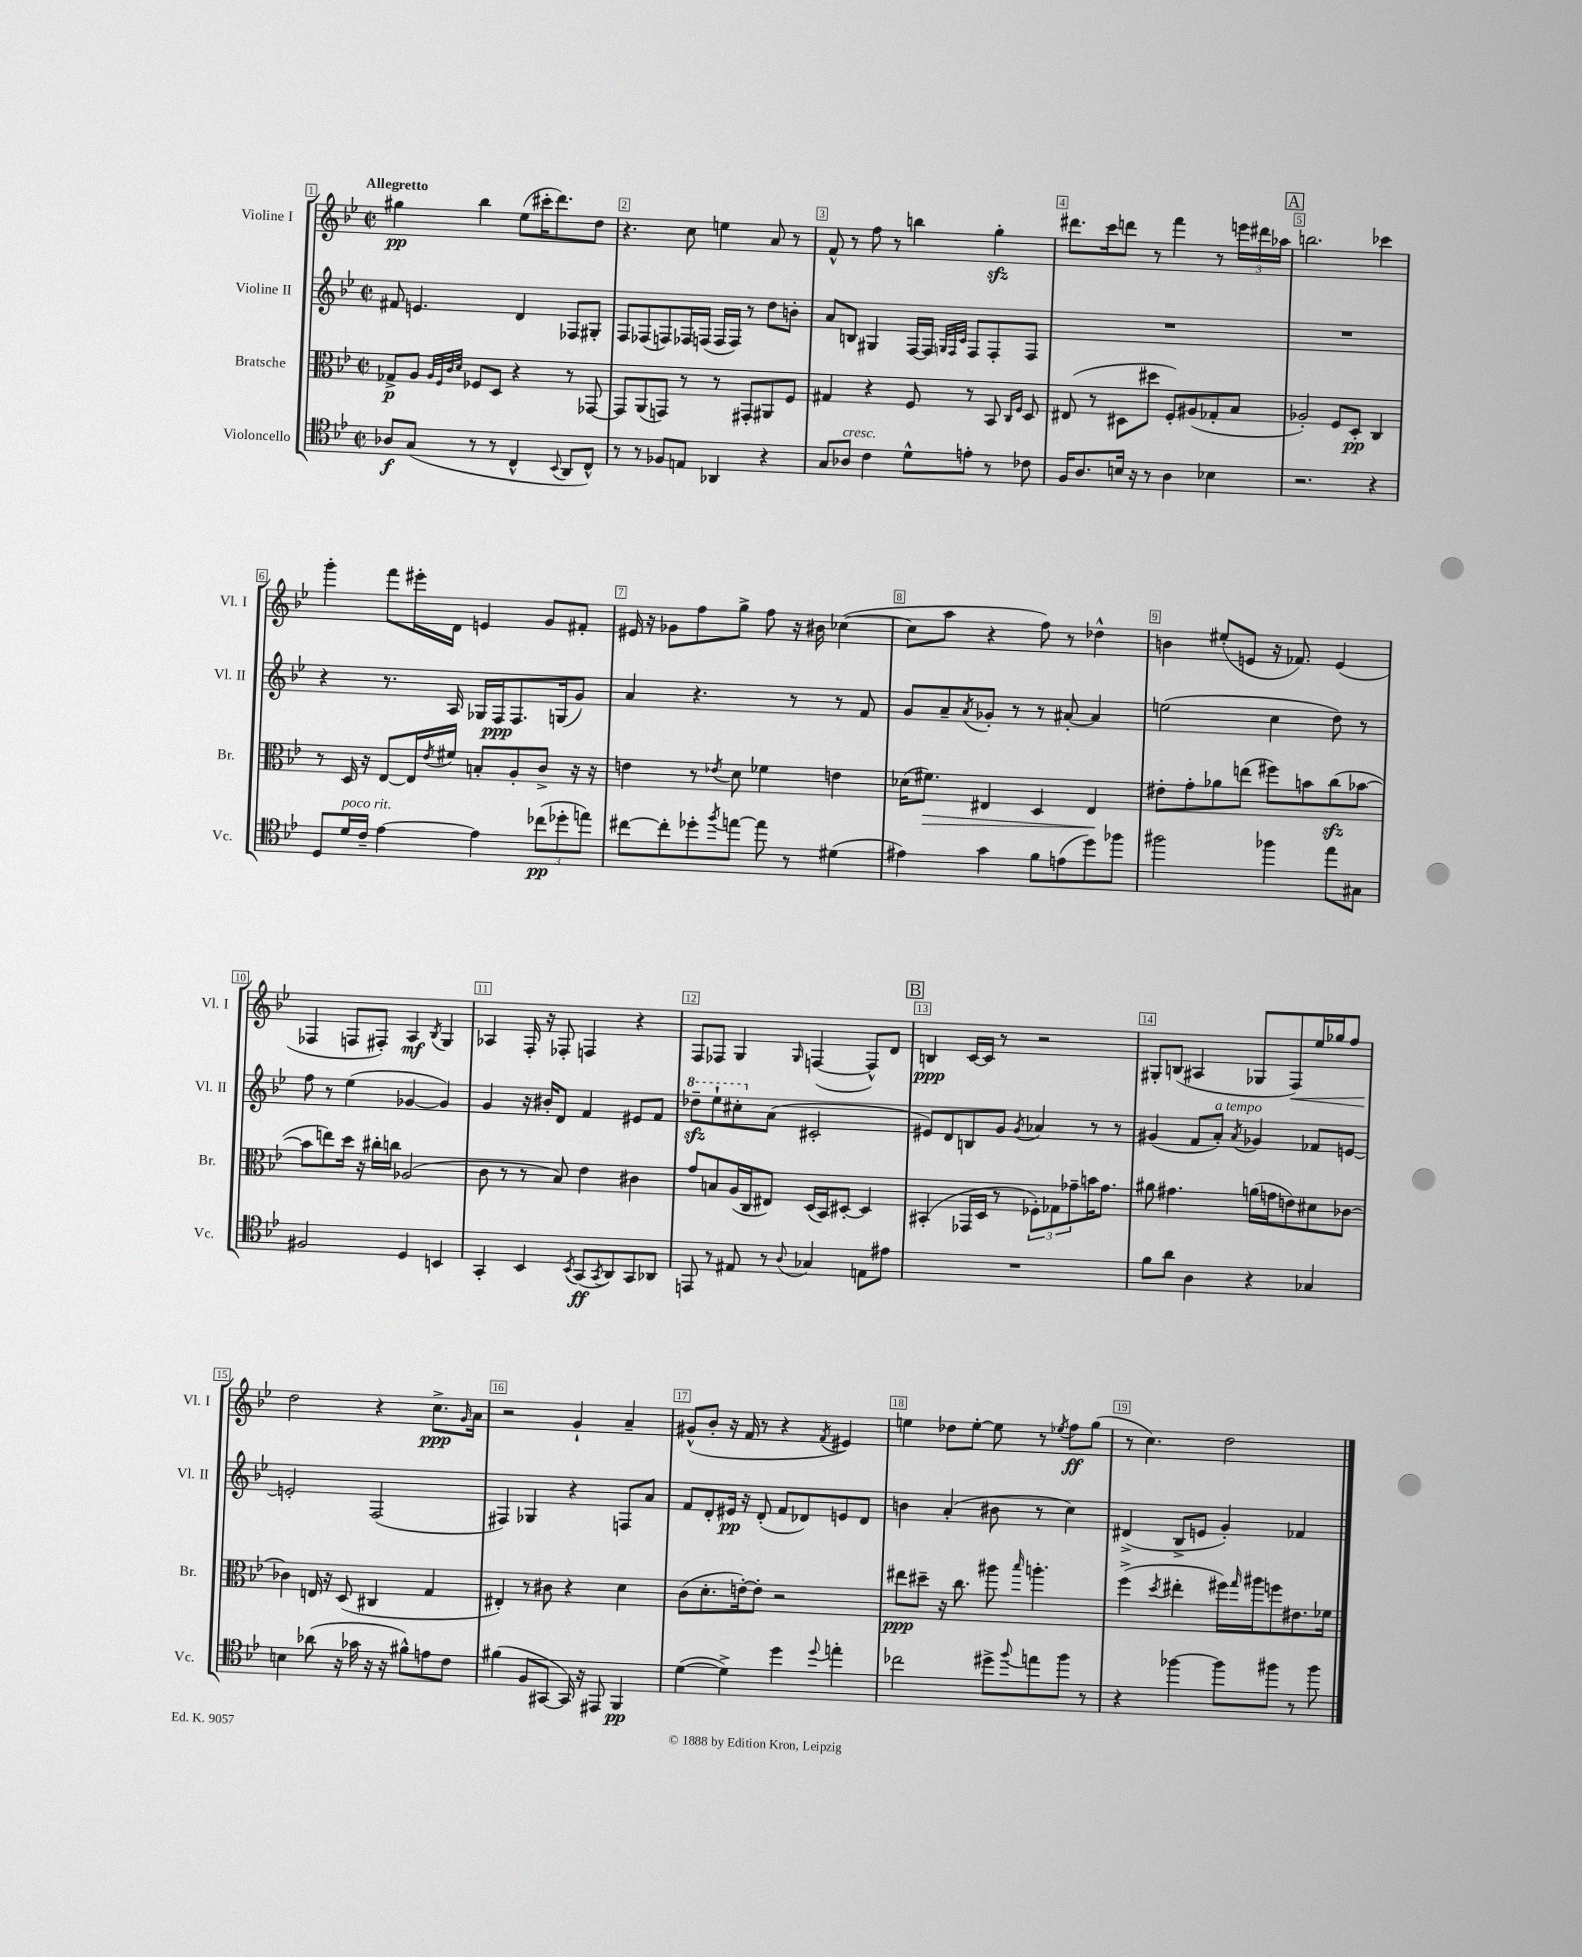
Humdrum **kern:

**kern	**dynam	**kern	**dynam	**kern	**dynam	**kern	**dynam
*part4	*part4	*part3	*part3	*part2	*part2	*part1	*part1
*staff4	*staff4	*staff3	*staff3	*staff2	*staff2	*staff1	*staff1
*I"Violoncello	*	*I"Bratsche	*	*I"Violine II	*	*I"Violine I	*
*I'Vc.	*	*I'Br.	*	*I'Vl. II	*	*I'Vl. I	*
*clefC4	*	*clefC3	*	*clefG2	*	*clefG2	*
*k[b-e-]	*	*k[b-e-]	*	*k[b-e-]	*	*k[b-e-]	*
*M2/2	*	*M2/2	*	*M2/2	*	*M2/2	*
*met(c|)	*	*met(c|)	*	*met(c|)	*	*met(c|)	*
=1	=1	=1	=1	=1	=1	=1	=1
!	!	!	!	!	!	!LO:TX:a:B:t=Allegretto	!
8A-X/L	f	8G-X^/L	p	8f#X/	.	4gg#X\	pp
(8G/J	.	8A/J	.	4.en/	.	.	.
.	.	32qqA/LLL	.	.	.	.	.
.	.	32qqF/	.	.	.	.	.
.	.	32qqc/	.	.	.	.	.
.	.	32qqd/JJJ	.	.	.	.	.
8r	.	8F-X/L	.	.	.	4bb-\	.
8r	.	8D/J	.	.	.	.	.
4C^^/	.	4r	.	4d/	.	(8ee-\L	.
.	.	.	.	.	.	16ccc#X'\K	.
.	.	.	.	.	.	8.ddd\)	.
8qqBB-/	.	.	.	.	.	.	.
8AA/L	.	8r	.	8F-X/L	.	.	.
8C^^/J)	.	[8GG-X/	.	8G#X'/J	.	8dd\J	.
=2	=2	=2	=2	=2	=2	=2	=2
8r	.	8GG-/L]	.	8F/L	.	4.r	.
8r	.	(8AA/	.	(8F-X/	.	.	.
8F-X/L	.	8GGn/J)	.	8Fn/)	.	.	.
8En/J	.	8r	.	16F-X/L	.	8cc\	.
.	.	.	.	(16Fn/JJ	.	.	.
4AA-X/	.	8r	.	16F/LL	.	4een\	.
.	.	.	.	16F/JJ)	.	.	.
.	.	8GG#X'/L	.	8r	.	.	.
4r	.	8AA#X/	.	8dd\L	.	8a/	.
.	.	8F/J	.	8bn'\J	.	8r	.
=3	=3	=3	=3	=3	=3	=3	=3
8G/L	.	4G#X/	.	8a/L	.	8f^^/	.
!LO:TX:a:i:t=cresc.	!	!	!	!	!	!	!
8A-X/J	.	.	.	8Bn/J	.	8r	.
4c\	.	4r	.	4G#X/	.	8ff\	.
.	.	.	.	.	.	8r	.
8d^^\L	.	8F/	.	[16F/LL	.	4bbn\	.
.	.	.	.	16F/JJ]	.	.	.
.	.	.	.	32qqGn/LLL	.	.	.
.	.	.	.	32qqF/	.	.	.
.	.	.	.	32qqc/JJJ	.	.	.
8en'\J	.	8r	.	8F/L	.	.	.
8r	.	8BB-/	.	8F'/	.	4ggzz'\	.
.	.	16qqC/LL	.	.	.	.	.
.	.	16qqF/JJ	.	.	.	.	.
8c-X\	.	8D/	.	8F/J	.	.	.
=4	=4	=4	=4	=4	=4	=4	=4
16F/KL	.	(8E#X/	.	1r	.	8.ddd#X\L	.
8.A/	.	.	.	.	.	.	.
.	.	8r	.	.	.	.	.
.	.	.	.	.	.	16ccc\k	.
16Bn/Jk	.	8D#X\L	.	.	.	8dddn\J	.
16r	.	.	.	.	.	.	.
8r	.	8dd#X\J	.	.	.	8r	.
4A\	.	8F'/L)	.	.	.	4fff\	.
.	.	(8A#X/	.	.	.	.	.
4B-X\	.	8G-X'/	.	.	.	8r	.
.	.	8B-/J	.	.	.	24eeen\LL	.
.	.	.	.	.	.	24ddd#X\	.
.	.	.	.	.	.	24aa-X\JJ	.
!!LO:REH:place=s1:t=A
=5	=5	=5	=5	=5	=5	=5	=5
2.r	.	2A-X'/)	.	1r	.	2.bbn\	.
.	.	8F/L	.	.	.	.	.
.	.	8D'/J	pp	.	.	.	.
4r	.	4C/	.	.	.	4ccc-X\	.
!!LO:LB:g=z
=6	=6	=6	=6	=6	=6	=6	=6
8D/L	.	8r	.	4r	.	4ggg'\	.
!LO:TX:a:i:t=poco rit.	!	!	!	!	!	!	!
16d/L	.	16D/	.	.	.	.	.
16c~/JJ	.	16r	.	.	.	.	.
[4e-\	.	[8E-/L	.	8.r	.	8fff\L	.
.	.	16E-/L]	.	.	.	16eee#X'\L	.
.	.	8qe-/	.	.	.	.	.
.	.	16f#X/JJ	.	16A/	.	16d\JJ	.
4e-\]	.	8Bn'/L	.	16G-X/LL	.	4en/	.
.	.	.	.	16F/J	ppp	.	.
.	.	8A'/	.	8.F/	.	.	.
(12cc-X\L	pp	8c^/J	.	.	.	8g/L	.
.	.	.	.	(16Gn/k	.	.	.
12dd-X'\	.	.	.	.	.	.	.
.	.	16r	.	8g/J)	.	8f#X'/J	.
12een\J)	.	.	.	.	.	.	.
.	.	16r	.	.	.	.	.
=7	=7	=7	=7	=7	=7	=7	=7
[8cc#X\L	.	4en\	.	4a/	.	16e#X/	.
.	.	.	.	.	.	16r	.
8cc#'\]	.	.	.	.	.	8g-X\L	.
8dd-X'\	.	8r	.	4.r	.	8ff\	.
8qff/	.	8qe-X/	.	.	.	.	.
[8een\J	.	8d\	.	.	.	8gg^\J	.
8ee\]	.	4f-X\	.	.	.	8ff\	.
8r	.	.	.	8r	.	16r	.
.	.	.	.	.	.	16b#X\	.
(4d#X\	.	4en\	.	8r	.	([4cc-X\	.
.	.	.	.	8f/	.	.	.
=8	=8	=8	=8	=8	=8	=8	=8
4e#X\)	.	(16d-X\KL	.	8g/L	.	8cc-\L]	.
!	!	!	!LO:HP:b	!	!	!	!
.	.	8.f#X\J)	>	.	.	.	.
.	.	.	.	8a~/	.	8aa\J	.
.	.	.	.	8qa/	.	.	.
4g\	.	4E#X/	.	8g-X'/J	.	4r	.
.	.	.	.	8r	.	.	.
8f\L	.	4D/	.	8r	.	8ff\)	.
(8en\	.	.	.	[8a#X'/	.	8r	.
8dd\)	.	4E#/	.	4a#/]	.	4dd-X^^\	.
8ff-X\J	.	.	.	.	.	.	.
.	.	.	]	.	.	.	.
=9	=9	=9	=9	=9	=9	=9	=9
2ff#X\	.	8e#X'\L	.	(2een\	.	4bn\	.
.	.	8g'\	.	.	.	.	.
.	.	8a-X\	.	.	.	(8ee#X'/L	.
.	.	(8een\J	.	.	.	8en/J	.
4ff-X\	.	8ff#X\L)	.	4cc\	.	16r	.
.	.	.	.	.	.	8.f-X/)	.
.	.	8bn\	.	.	.	.	.
8ee-\L	.	(8cczz\	.	8dd\)	.	(4e/	.
8G#X\J	.	[8b-X\J	.	8r	.	.	.
!!LO:LB:g=z
=10	=10	=10	=10	=10	=10	=10	=10
2F#X/	.	8b-\L]	.	8ff\	.	4F-X/	.
.	.	8een\)	.	8r	.	.	.
.	.	16dd\Jk	.	(4ee-\	.	8Fn/L	.
.	.	16r	.	.	.	.	.
.	.	16cc#X'\LL	.	.	.	8F#X'/J)	.
.	.	16ccn\JJ	.	.	.	.	.
4D/	.	(2A-X/	.	[4g-X/	.	4A/	mf
.	.	.	.	.	.	8qB-/	.
4BBn/	.	.	.	4g-/])	.	4G/	.
=11	=11	=11	=11	=11	=11	=11	=11
4GG'/	.	8c\	.	4g/	.	4A-X/	.
.	.	8r	.	.	.	.	.
4BB-/	.	8r	.	16r	.	16F'/	.
.	.	.	.	16b#X'/KL	.	16r	.
.	.	8B-/)	.	8d/J	.	8F-X'/	.
8qBB-/	.	.	.	.	.	.	.
(8GG/L	ff	4e-\	.	4f/	.	4Fn/	.
8qGG/	.	.	.	.	.	.	.
8AA/)	.	.	.	.	.	.	.
8GG/	.	4c#X\	.	8e#X/L	.	4r	.
8AA-X/J	.	.	.	8f/J	.	.	.
=12	=12	=12	=12	=12	=12	=12	=12
*	*	*	*	*8va	*	*	*
8EEn/	.	8g/L	.	8ddd-Xzz~\L	.	8F/L	.
8r	.	8Bn/	.	8eee-`\	.	8F-X/J	.
8E#X/	.	(16A/L	.	8ccc#X'\	.	4G/	.
.	.	16C/J	.	.	.	.	.
*	*	*	*	*X8va	*	*	*
8r	.	8E#X/J)	.	(8a\J	.	.	.
8qqA/	.	.	.	.	.	16qqG/	.
4G-X/	.	(16D/LL	.	2c#X'/	.	([4Fn/	.
.	.	16BB-/J)	.	.	.	.	.
.	.	[8D#X'/J	.	.	.	.	.
8En\L	.	4D#/]	.	.	.	8F^^/L])	.
8e#X\J	.	.	.	.	.	8d/J	.
!!LO:REH:place=s1:t=B
=13	=13	=13	=13	=13	=13	=13	=13
1r	.	(4BB#X'/	.	8e#X/L)	.	4Bn/	ppp
.	.	.	.	8d/	.	.	.
.	.	16GG-X/LL	.	8Bn/	.	[16c/LL	.
.	.	16D/JJ	.	.	.	16c/JJ]	.
.	.	8r	.	8g/J	.	8r	.
.	.	.	.	8qg/	.	.	.
.	.	12F-X'\L)	.	4a-X/	.	2r	.
.	.	12G-X\	.	.	.	.	.
.	.	12g-X~\	.	.	.	.	.
.	.	16bn\K	.	8r	.	.	.
.	.	8.g-\J	.	.	.	.	.
.	.	.	.	8r	.	.	.
=14	=14	=14	=14	=14	=14	=14	=14
8f\L	.	8a#X\	.	(4g#X/	.	8G#X'/L	.
8a\J	.	4.g#X\	.	.	.	(8Bn/J	.
4A\	.	.	.	8f/L	.	4A#X/	.
!	!	!	!	!LO:TX:a:i:t=a tempo	!	!	!
.	.	.	.	8a'/J)	.	.	.
.	.	.	.	8qa/	.	.	.
4r	.	(16an\LL	.	4g-X/	.	8G-X/L	.
.	.	16gn\J	.	.	.	.	.
!	!	!	!	!	!	!	!LO:HP:b
.	.	8en\)	.	.	.	8F/)	<
4G-X/	.	8d#X\	.	8f-X/L	.	16ee-/L	.
.	.	.	.	.	.	16gg-X/J	.
.	.	[8c-X\J	.	[8en/J	.	8ff/J	.
!!LO:LB:g=z
=15	=15	=15	=15	=15	=15	=15	=15
4Bn\	.	4c-X\]	.	2en'/]	.	2dd\	.
(8a-X\	.	16En/	.	.	.	.	.
.	.	16r	.	.	.	.	.
16r	.	(8D/	.	.	.	.	.
16g-X\	.	.	.	.	.	.	.
16r	.	4C#X/	.	(2F/	.	4r	[
16r	.	.	.	.	.	.	.
8f#X^^\L)	.	.	.	.	.	.	.
8en\	.	4G/	.	.	.	8.cc^\L	ppp
8c\J	.	.	.	.	.	.	.
.	.	.	.	.	.	16qqg/	.
.	.	.	.	.	.	16a\Jk	.
=16	=16	=16	=16	=16	=16	=16	=16
(4f#X\	.	4E#X'/)	.	4F#X/)	.	2r	.
8F/L	.	8r	.	4G-X/	.	.	.
[8GG#X/J	.	8c#X\	.	.	.	.	.
16GG#/])	.	4r	.	4r	.	4g`/	.
16r	.	.	.	.	.	.	.
8EE#X/	.	.	.	.	.	.	.
4FF/	pp	4d\	.	8Fn/L	.	4a~/	.
.	.	.	.	8a/J	.	.	.
=17	=17	=17	=17	=17	=17	=17	=17
([4d\	.	(8c\L	.	8f/L	.	(8g#X^^/L	.
.	.	8.d'\	.	8d'/	.	8b-'/J	.
4d^\])	.	.	.	16e#X/Jk	pp	16r	.
.	.	[16en'\k)	.	16r	.	16f/	.
.	.	8e'\J]	.	(8d'/	.	8r	.
4dd\	.	2r	.	8f/L	.	4r	.
.	.	.	.	8d-X/)	.	.	.
8qqdd/	.	.	.	.	.	8qf/	.
4een'\	.	.	.	8en/	.	4e#X/)	.
.	.	.	.	8d-/J	.	.	.
=18	=18	=18	=18	=18	=18	=18	=18
2cc-X\	.	8ee#X\L	ppp	4bn\	.	4een\	.
.	.	8dd#X~\J	.	.	.	.	.
.	.	16r	.	(4a'/	.	8dd-X\L	.
.	.	8.cc\	.	.	.	.	.
.	.	.	.	.	.	[8ee'\J	.
8dd#X^\L	.	8aa#X\	.	8b#X\	.	8ee\]	.
8qqff/	.	16qqbb-/	.	.	.	.	.
8een\	.	4.aan'\	.	8r	.	8r	.
.	.	.	.	.	.	8qee-X/	.
8ff\J	.	.	.	4cc\)	.	8ff\L	ff
8r	.	.	.	.	.	(8gg\J	.
=19	=19	=19	=19	=19	=19	=19	=19
4r	.	(4ff^\	.	(4d#X^/	.	8r	.
.	.	.	.	.	.	4.cc\)	.
.	.	8qdd/	.	.	.	.	.
[4ff-X\	.	4ee#X'\	.	8B-^/L	.	.	.
.	.	.	.	8en/J	.	.	.
8ff-\L]	.	16ff#X\LL)	.	4g'/)	.	2dd\	.
.	.	16qqgg/	.	.	.	.	.
.	.	16aa#X\J	.	.	.	.	.
8ff#X\J	.	8ffn\	.	.	.	.	.
8r	.	8.e#X\	.	4f-X/	.	.	.
8ff#\	.	.	.	.	.	.	.
.	.	16f-X\Jk	.	.	.	.	.
==	==	==	==	==	==	==	==
*-	*-	*-	*-	*-	*-	*-	*-
